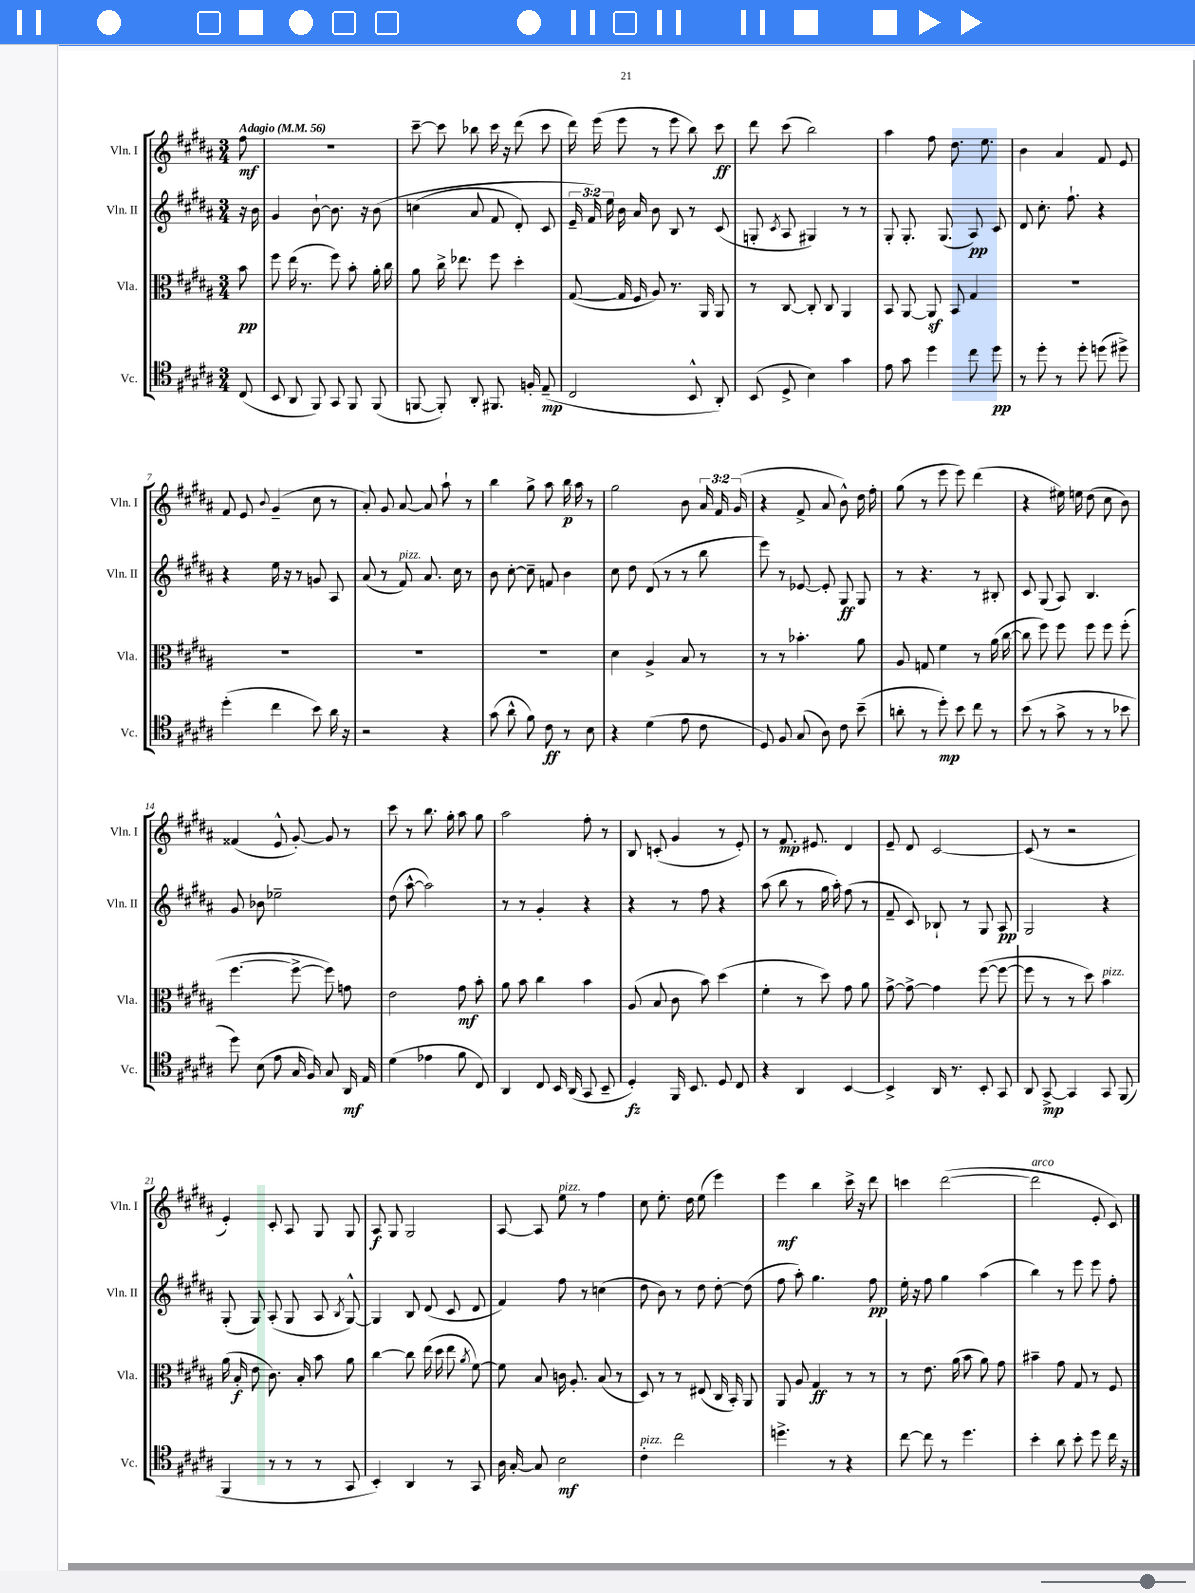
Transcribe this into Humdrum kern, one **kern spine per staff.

**kern	**kern	**kern	**kern
*staff4	*staff3	*staff2	*staff1
*clefC4	*clefC3	*clefG2	*clefG2
*k[f#c#g#d#a#]	*k[f#c#g#d#a#]	*k[f#c#g#d#a#]	*k[f#c#g#d#a#]
*M3/4	*M3/4	*M3/4	*M3/4
*MM56	*MM56	*MM56	*MM56
(8C#	8b	16r	8ff#
.	.	16b	.
=	=	=	=
8BB	8ff#	4g#	2.r
8AA#	(16ee	.	.
.	8.r	.	.
8FF#)	.	[8b`	.
8GG#	8ff#)	8.b]	.
8FF#	8b'	.	.
.	.	16r	.
(8FF#	16a#'	&(8b	.
.	16cc#	.	.
=	=	=	=
[8FF	8a#	(4cc	[8ccc#~
8FF'])	16cc#^	.	8ccc#]
.	8.ee-	.	.
8AA#'	.	8a#	8bb-
8.FF#	8ff#	8f#	16ccc#
.	.	.	16r
.	4dd#'	8d#')	(8ddd#
16F'	.	.	.
(8E~	.	8c#	8ccc#
=	=	=	=
2C#	([8G#	24e~	16ddd#)
.	.	24f#&)	.
.	.	.	(16eee
.	.	24ee	.
.	16G#]	16b	8eee
.	16F#	16a#	.
.	8A#)	8b	8r
.	8.r	8B	8eee
8BB^^	.	8r	8bb)
.	16AA#	.	.
8AA#')	8AA#	(8c#	8ccc#
=	=	=	=
(8BB	8r	8G'	8ddd#
.	.	8qc#	.
8D#^	[8C#	8A#	(8ccc#
4B)	8C#']	4G#)	2bb)
.	8C#	.	.
4g#	4AA#	8r	.
.	.	8r	.
=	=	=	=
8e	8BB	8G#'	4aa#
8g#	[8AA#	8.G#'	.
4dd#	8AA#]	.	8ff#
.	.	(8.G#	.
.	8BB	.	8.dd#
8cc#	4G#	8A#)	.
.	.	.	8.ee
8dd#	.	8c#	.
=	=	=	=
8r	2.r	8d#	4b
8dd#'	.	8.cc#'	.
8r	.	.	4a#
.	.	8.ff#`	.
8dd#'	.	.	.
(8dd	.	4r	8f#
8dd#^)	.	.	8e
=	=	=	=
(4dd#'	2.r	4r	8f#
.	.	.	8e
.	.	.	8qqb
4cc#	.	16ee	(4g#~
.	.	16r	.
.	.	8r	.
8b)	.	8g	8cc#
16a#	.	8A#	8r
16r	.	.	.
=	=	=	=
2r	2.r	(8a#	8a#')
.	.	8r	8g#
.	.	8f#)	[8a#
.	.	8.a#	8a#]
4r	.	.	8aa#`
.	.	16cc#	.
.	.	8r	8r
=	=	=	=
(8g#	2.r	8b	4bb
8a#^^	.	[8cc#'	.
8f#)	.	8cc#~]	8gg#^
8c#	.	8f	8aa#
8r	.	4b	16bb
.	.	.	16aa#
8B	.	.	8r
=	=	=	=
4r	4d#	8cc#	2gg#
.	.	8dd#	.
(4d#	4A#^	(8d#	.
.	.	8r	.
8e	8B	8r	8b
8c#	8r	8bb	24a#
.	.	.	24f#
.	.	.	(24g#
=	=	=	=
8D#)	8r	8eee)	4r
8F#	8r	8r	.
(8G#	4.b-'	[8e-	8f#^
8A#)	.	8e-']	8a#
8c#	.	8G#	8b^^)
(8b~	8a#	8G#	16dd#
.	.	.	16ff#'
=	=	=	=
8a'	8A#	8r	(8gg#
8r	8G	4.r	8r
8dd#')	4f#	.	8eee
8b	.	.	8eee)
8cc#	8r	8r	(4ddd#
8r	(16a#	8B#'	.
.	[16cc#	.	.
=	=	=	=
(8b	8cc#]	8c#	4r
8r	8ff#)	(8G#	.
8g#^	8ff#	8A#)	16ee#)
.	.	.	16ee
8r	8ff#	4.B	(8dd#
8r	8ff#	.	8cc#
8b-	(8ff#'	.	8b)
=	=	=	=
8dd#)	[4.ff#	8g#	(4f##
(8B	.	8b-	.
8e	.	2ee-~	8e^^
16G#	8ff#^_	.	[8g#')
16F#)	.	.	.
8G#	8ff#])	.	8g#]
16AA#	8g	.	8r
16E	.	.	.
=	=	=	=
(4d#	2e	(8dd#	8ccc#
.	.	[8aa#^^	8r
4e-	.	2aa#])	8.bb
.	.	.	16gg#'
8f#	8g#	.	8aa#
8C#)	8b'	.	8gg#
=	=	=	=
4AA#	8a#	8r	2aa#
.	8b	8r	.
8C#	4cc#	4g#'	.
16BB	.	.	.
(16AA#	.	.	.
8GG#	4b	4r	8ff#'
8BB~	.	.	8r
=	=	=	=
4D#')	(8A#	4r	8B
.	8B	.	(8c'
16FF#	8c#	8r	4g#
8.BB	.	.	.
.	8b)	8ff#	.
8D#	(4dd#	4r	8r
8C#	.	.	8e')
=	=	=	=
4r	4f#'	(8aa#	8r
.	.	8bb	8.f#
4AA#	8r	8r	.
.	.	.	8.e#
.	8dd#)	16gg#	.
.	.	16aa#')	.
[4BB	8g#	(8ff#	4d#
.	8a#	8r	.
=	=	=	=
4BB^]	[8g#^	8f#~	8e~
.	8g#^_	8c#)	8d#
16AA#	4g#]	8B-`	[2c#
8.r	.	.	.
.	.	8r	.
8BB'	([8ff#	8G#	.
8GG#	8ff#_	8A#	.
=	=	=	=
8AA#	8ff#]	2G#	(8c#]
[8GG#^	8r	.	8r
4GG#]	8r	.	2r
.	8dd#)	.	.
8GG#	4b	4r	.
(8FF#	.	.	.
=	=	=	=
4FF#	(16a#	(8G#'	4e')
.	16B'	.	.
.	8e	8G#)	.
8r	8.c#)	(8A#'	8c#'
8r	.	8G#	8A#
.	16B'	.	.
8r	8b	8A#	8G#
.	.	8qB	.
8GG#	8a#	[8G#^^)	8G#
=	=	=	=
4BB')	[4cc#	4G#]	8A#
.	.	.	8G#
4AA#	8cc#]	8B	2G#
.	(16ee	(8d#	.
.	16dd#	.	.
8r	8ee	8c#	.
.	8qa#	.	.
8GG#	[8f#)	8d#	.
=	=	=	=
16A#	8f#]	4f#)	[8A#
[16G#'	.	.	.
8G#]	8B	.	8A#]
2B	16c	8ff#	8ee
.	8.A#'	.	.
.	.	8r	8r
.	(8B	(4cc	4ff#
.	8r	.	.
=	=	=	=
4c#'	8D#)	8dd#	8cc#
.	8r	8b)	8.ee'
2cc#	8r	8r	.
.	.	.	16dd#
.	(8E#	8dd#	(8ee
.	16C#	[8dd#'	4eee)
.	16BB')	.	.
.	8AA#	(8dd#]	.
=	=	=	=
4.dd^	8AA#	8ff#	4eee
.	8A#	8aa#')	.
.	4G#	4.gg#	4bb
8r	.	.	.
4r	8r	.	16ccc#^
.	.	.	16r
.	8r	8ff#	8ddd#
=	=	=	=
[8cc#	8r	16ee'	4ccc
.	.	16r	.
8cc#]	8.e	8ff#	.
8r	.	4gg#	([2ddd#
.	(16a#	.	.
4.dd#	8b	.	.
.	8a#)	(4aa#	.
.	8g#	.	.
=	=	=	=
4b'	4b#~	4bb)	2ddd#]
8a#	8g#	8r	.
8b'	8G#	8eee	.
8dd#	8r	8eee	8e'
16cc#	8F#	8ff#'	8c#)
16r	.	.	.
==	==	==	==
*-	*-	*-	*-
